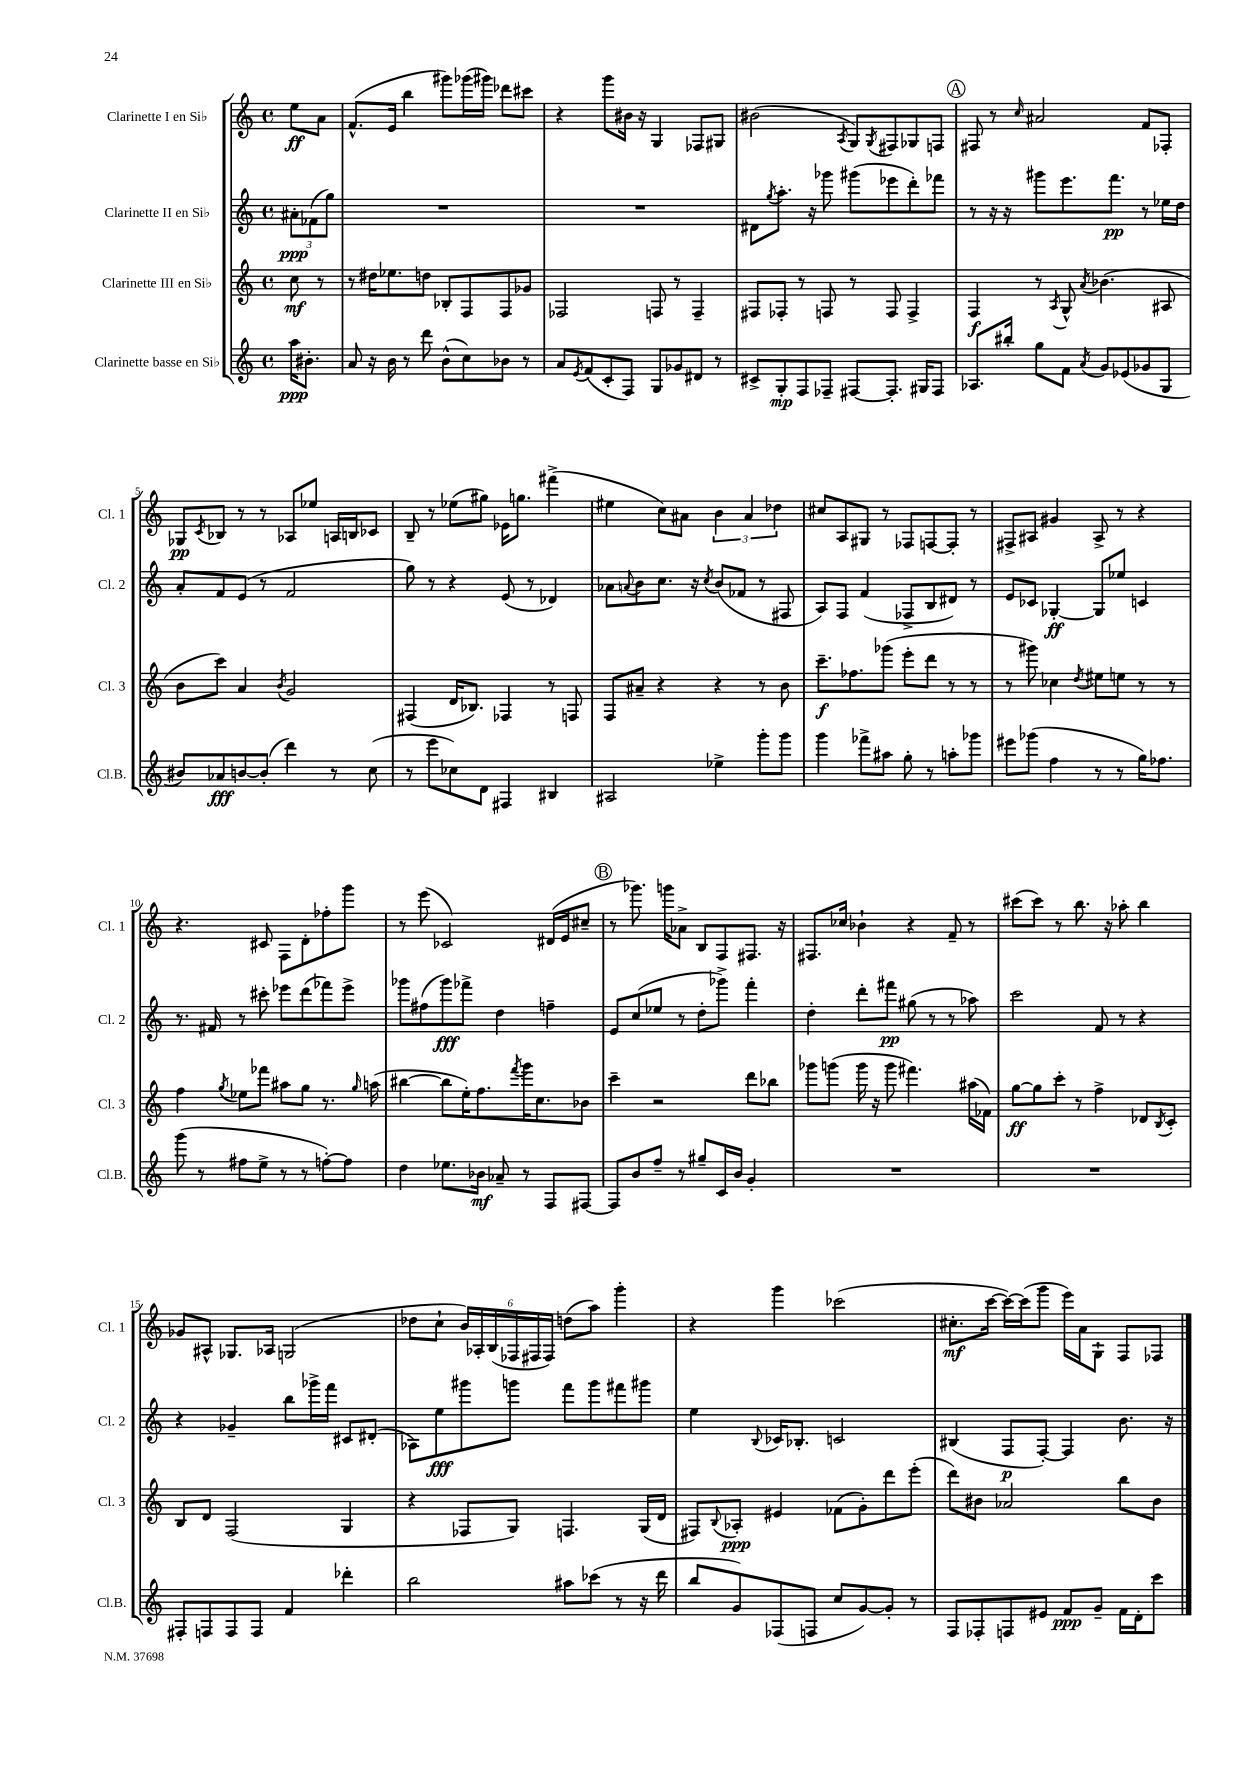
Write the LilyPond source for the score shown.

<<
\new StaffGroup <<
\new Staff = "s0" \with { instrumentName = "Clarinette I en Sib" shortInstrumentName = "Cl. 1" } {
    \clef treble \key c \major \defaultTimeSignature \time 4/4 \partial 4
    e''8\ff a'8 |
    f'8.-^( e'16 b''4 gis'''8) ges'''16( gis'''16) des'''8 cis'''8 |
    r4 g'''8 bis'16 r16 g4 fes8 gis8 |
    bis'2( \acciaccatura { a8 } g8) \acciaccatura { g8 } fis8 ges8 f8 |
    \mark \markup { \circle "A" } fis8 r8 \grace { c''16 } ais'2 f'8 fes8-. |
    ges8\pp \acciaccatura { c'8 } bes8 r8 r8 aes8 ees''8 a16 b16 ces'8 |
    b8-- r8 ees''8( gis''8) ees'16 g''8. fis'''4->( |
    eis''4 c''8) ais'8 \tuplet 3/2 { b'4 ais'4 des''4 } |
    cis''8 a8 gis8 r8 fes8 f8~ f8-. r8 |
    fis8-> ais8 gis'4 ais8-> r8 r4 |
    r4. cis'8 f8 d'8-. fes''8-. g'''8 |
    r8 e'''8( ces'2) dis'16( e'16 cis''8-- |
    \mark \markup { \circle "B" } r8 ges'''8.) g'''16 aes'8-> b8 f8 fis8. r16 |
    fis8. ces''16 bes'4-! r4 f'8-- r8 |
    cis'''8( cis'''8) r8 b''8. r16 aes''8-. b''4 |
    ges'8 ais8-^ ges8. aes16 g2( |
    des''8 c''8-! \tuplet 6/4 { b'16) aes16-. b16( fes16 fis16 fis16) } d''8( a''8) g'''4-. |
    r4 g'''4 ces'''2( |
    cis''8.-.\mf c'''16~ c'''16~) c'''16( g'''8 e'''16) a'16 g8-! f8 fes8 \bar "|." |
}
\new Staff = "s1" \with { instrumentName = "Clarinette II en Sib" shortInstrumentName = "Cl. 2" } {
    \clef treble \key c \major \defaultTimeSignature \time 4/4 \partial 4
    \tuplet 3/2 { ais'8-.\ppp fes'8( g''8) } |
    R1 |
    R1 |
    dis'8 \acciaccatura { g''8 } a''8.-. r16 ges'''8 gis'''8( ees'''8 d'''8-.) fes'''8 |
    \mark \markup { \circle "A" } r8 r16 r16 gis'''8 e'''8. f'''8.\pp r8 ees''16 d''16 |
    a'8-. f'8 e'8( r8 f'2 |
    g''8) r8 r4 e'8( r8 des'4) |
    aes'8 \appoggiatura { a'8 } b'8 c''8. r16 \acciaccatura { c''8 } b'8( fes'8 r8 fis8 |
    a8) f8 f'4( fes8-> b8 dis'8) r8 |
    e'8 ces'8 ges4~-.\ff ges8 ees''8 c'4 |
    r8. fis'16 r8 cis'''8-. ees'''8 d'''8( fes'''8) ees'''8-> |
    ges'''8 fis''8( ges'''8\fff) fes'''8-> d''4 f''4-- |
    \mark \markup { \circle "B" } e'8 c''8( ees''8 r8 d''8-. ges'''8->) f'''4-. |
    d''4-. d'''8-. fis'''8\pp gis''8( r8 r8 aes''8) |
    c'''2 f'8 r8 r4 |
    r4 ges'4-- b''8 ges'''16-> f'''16 cis'8 dis'8-.( |
    aes8) e''8\fff gis'''8 g'''8 f'''8 g'''8 fis'''8 gis'''8 |
    e''4 \appoggiatura { b8 } ces'16 bes8.-. c'2 |
    bis4( f8\p f8~-.) f4 b'8. r16 \bar "|." |
}
\new Staff = "s2" \with { instrumentName = "Clarinette III en Sib" shortInstrumentName = "Cl. 3" } {
    \clef treble \key c \major \defaultTimeSignature \time 4/4 \partial 4
    c''8\mf r8 |
    r8 dis''16 ees''8. d''8 bes8-. f8 f8 ges'8 |
    fes2 f8 r8 f4-- |
    fis8 fes8-. r8 f8 r8 f8 f4-> |
    \mark \markup { \circle "A" } f4\f r8 \acciaccatura { a8 } g8-^ \acciaccatura { a'8 } bes'4.( ais8 |
    b'8 c'''8) a'4 \acciaccatura { b'8 } g'2 |
    fis4( d'16 bes8.) fes4 r8 f8 |
    f8 ais'8-- r4 r4 r8 b'8 |
    c'''8.--\f fes''8. ges'''8( e'''8-. d'''8 r8 r8 |
    r8 gis'''8) ces''4 \acciaccatura { d''8 } eis''8 e''8 r8 r8 |
    f''4 \acciaccatura { g''8 } ees''8 fes'''8 ais''8 g''8 r8. \grace { g''16 } a''16( |
    bis''4~ bis''8 e''16-.) f''8. \acciaccatura { f'''8 } g'''16 c''8. bes'8 |
    \mark \markup { \circle "B" } c'''4-- r2 d'''8 bes''8 |
    ges'''8 g'''8( g'''16 r16 g'''8 fis'''4.) ais''16( fes'16) |
    g''8~\ff g''8 c'''8-. r8 f''4-> des'8 \acciaccatura { b8 } c'8-. |
    b8 d'8 f2( g4 |
    r4 fes8 g8) f4. g16( d'16 |
    fis8) \appoggiatura { b8 } aes8-.\ppp eis'4 fes'8( g'8-.) d'''8 e'''8-.( |
    d'''8) bis'8 aes'2 b''8 bis'8 \bar "|." |
}
\new Staff = "s3" \with { instrumentName = "Clarinette basse en Sib" shortInstrumentName = "Cl.B." } {
    \clef treble \key c \major \defaultTimeSignature \time 4/4 \partial 4
    a''16\ppp bis'8.-. |
    a'8 r16 b'16 r8 d'''8 b'8-^( c''8) bes'8 r8 |
    a'8 \acciaccatura { e'8 } f'8( c'8-. f8) g8 ges'8 dis'8 r8 |
    cis'8-> g8-.\mp f8 fes8-- fis8~ fis8.-. gis16 fis8 |
    \mark \markup { \circle "A" } aes8. bis''16-. g''8 f'8 \acciaccatura { a'8 } g'8 ees'8( ges'8 g8 |
    bis'8) aes'8\fff b'8~ b'8-.( d'''4) r8 c''8( |
    r8 e'''8 ces''8) d'8 fis4 bis4 |
    ais2 ees''4-> g'''8-. g'''8 |
    g'''4 fes'''8-> ais''8 g''8-. r8 a''8-. ges'''8 |
    eis'''8 ges'''8( f''4 r8 r8 g''16) fes''8. |
    g'''8( r8 fis''8 e''8-> r8 r8 f''8~-.) f''8 |
    d''4 ees''8. bes'16\mf aes'8-- r8 f8 fis8~ |
    \mark \markup { \circle "B" } fis8 b'8 f''8-- r8 gis''8-- c'16 b'16 g'4-. |
    R1 |
    R1 |
    fis8-. f8 f8 f8 f'4 des'''4-. |
    b''2 ais''8 ces'''8( r8 r16 d'''16 |
    b''8 g'8) fes8( f8 c''8 g'8~) g'8-. r8 |
    f8 fes8-. f8 eis'8 f'8\ppp g'8-- f'16 d'16-. c'''8 \bar "|." |
}
>>
>>
